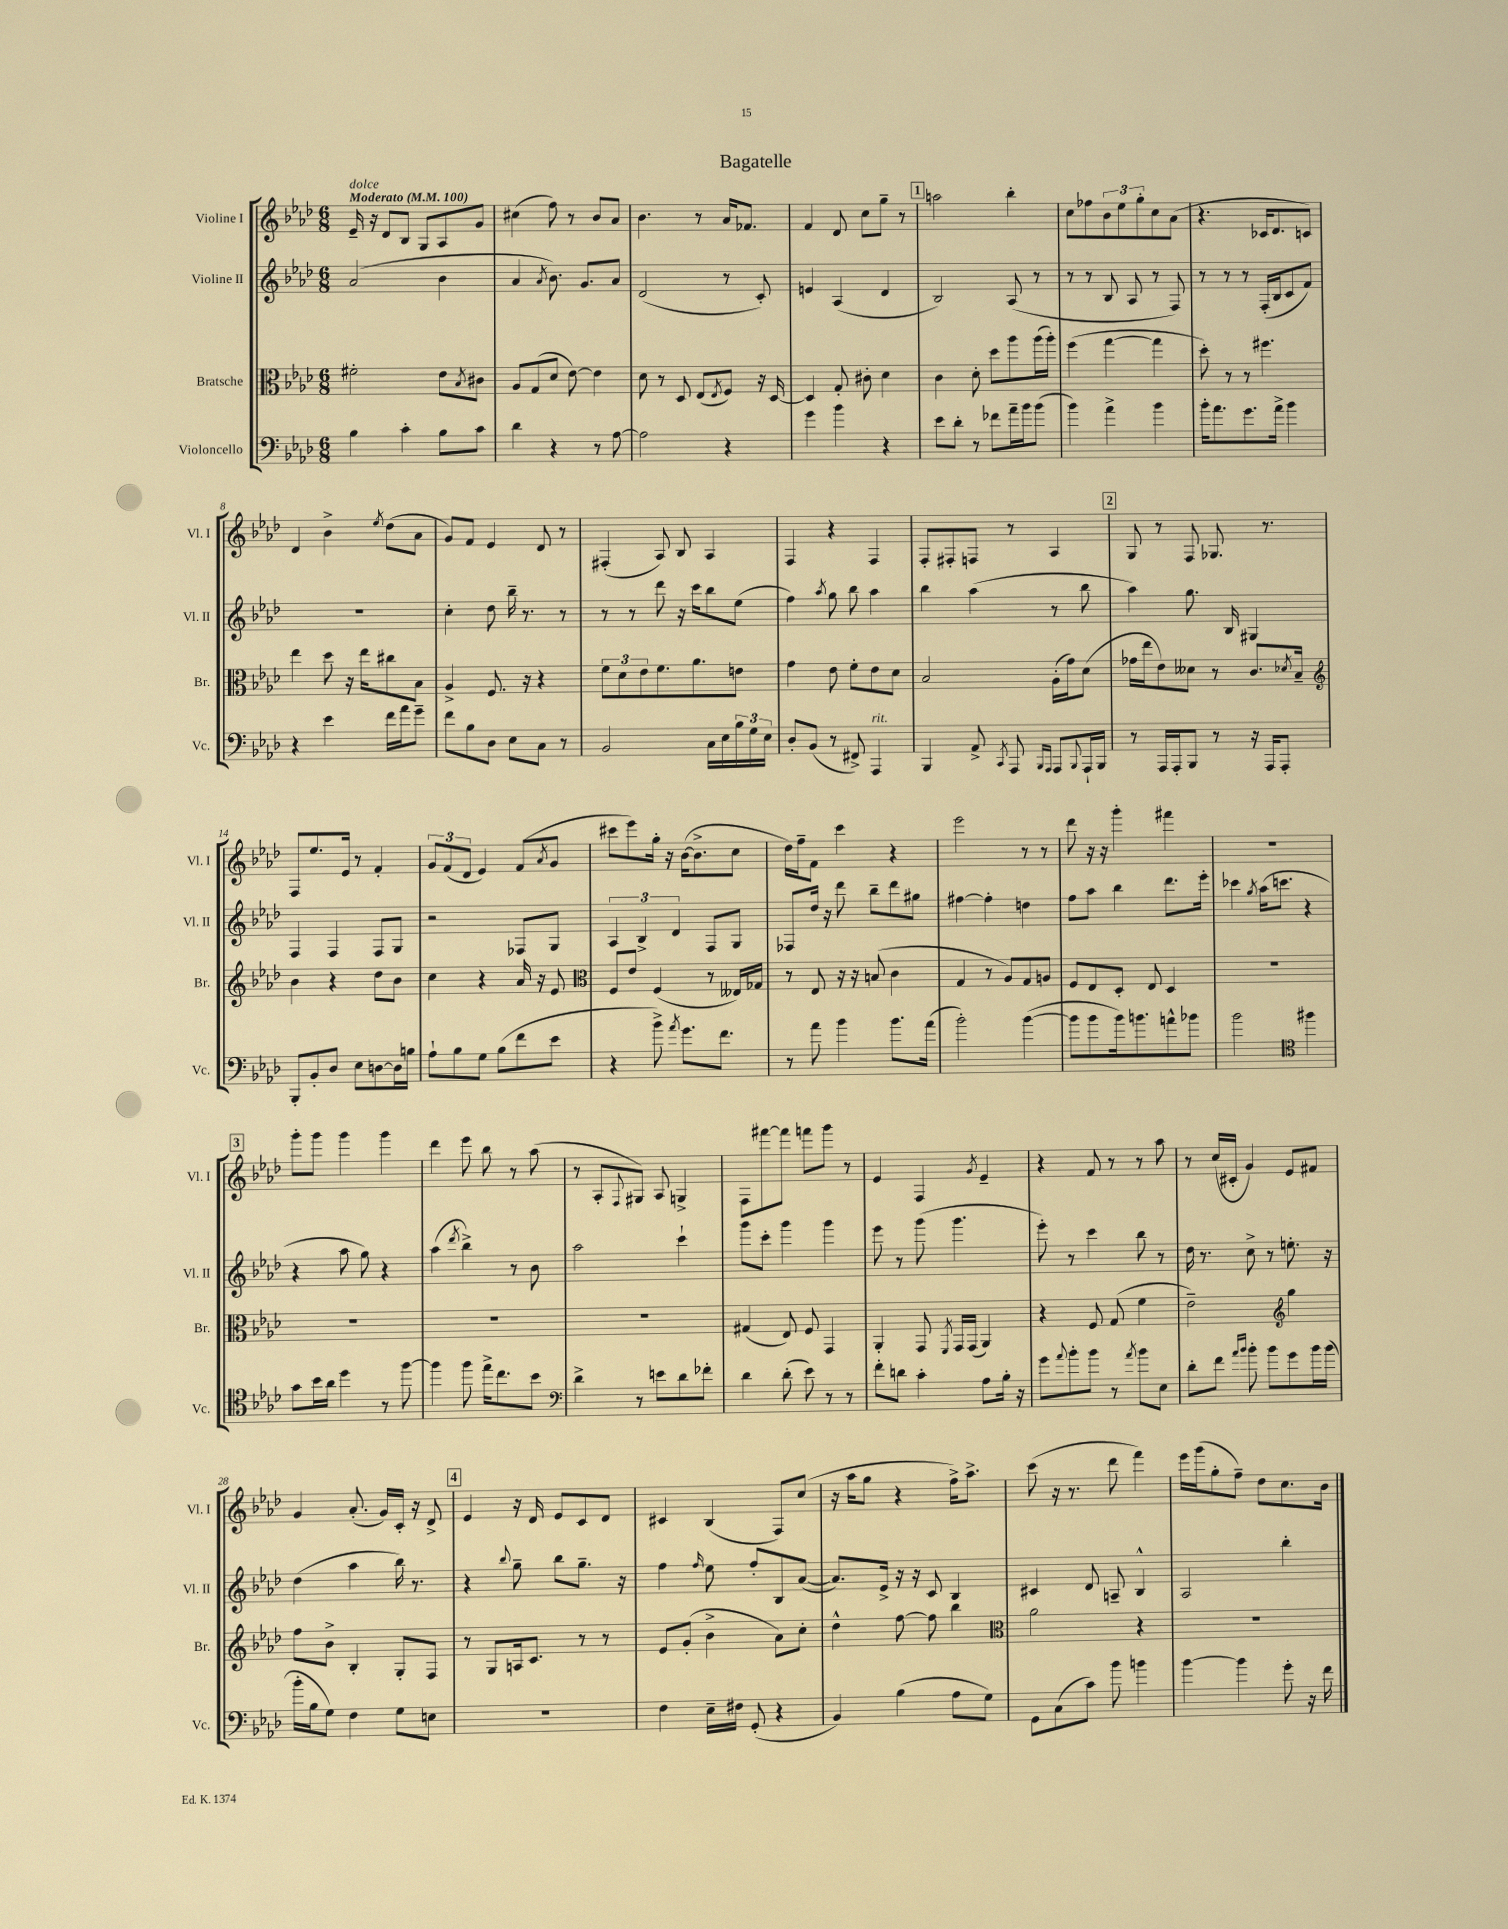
\header { title = "Bagatelle" }
<<
\new StaffGroup <<
\new Staff = "s0" \with { instrumentName = "Violine I" shortInstrumentName = "Vl. I" } {
    \clef treble \key aes \major \numericTimeSignature \time 6/8 \tempo "Moderato" 4 = 100
    ees'16--^\markup { \italic "dolce" } r16 des'8 bes8 g8 aes8 g'8 |
    cis''4( f''8) r8 bes'8 aes'8 |
    bes'4. r8 aes'16 fes'8. |
    f'4 des'8 c''8 g''8-- r8 |
    \mark \markup { \box "1" } a''2 bes''4-. |
    c''8 fes''8 \tuplet 3/2 { bes'8 ees''8 g''8-. } c''8 aes'8( |
    r4. ces'16 des'8. c'8) |
    des'4 bes'4-> \acciaccatura { ees''8 } des''8( aes'8 |
    g'8) f'8 ees'4 des'8 r8 |
    fis4-.( aes8) bes8 aes4 |
    f4 r4 f4 |
    f8-. fis8-. f8 r8 aes4 |
    \mark \markup { \box "2" } g8 r8 f8 ges8. r8. |
    f8 ees''8. ees'16 r8 f'4-. |
    \tuplet 3/2 { g'8 f'8( des'8 } ees'4) f'8( \acciaccatura { aes'8 } g'8 |
    cis'''8 ees'''8) g''16-. r16 bes'16~( bes'8.-> c''8 |
    des''16) f''16-- f'8 c'''4 r4 |
    ees'''2 r8 r8 |
    des'''8 r16 r16 g'''4-. fis'''4 |
    R2. |
    \mark \markup { \box "3" } g'''8-. g'''8 g'''4 g'''4 |
    des'''4 ees'''8 bes''8 r8 aes''8( |
    r8 aes8-. \appoggiatura { f8 } gis8) aes8 g4-> |
    f8 fis'''8~ fis'''8 f'''8 g'''8 r8 |
    ees'4 f4 \acciaccatura { g'8 } ees'4-- |
    r4 f'8 r8 r8 aes''8 |
    r8 c''16( cis'16-. g'4) ees'8 fis'8 |
    g'4 aes'8.-.( g'16) c'16-. r16 des'8-> |
    \mark \markup { \box "4" } ees'4 r16 des'16 ees'8 c'8 des'8 |
    cis'4 bes4( f8) c''8( |
    r16 aes''16 g''8 r4 f''16->) aes''8.-> |
    c'''8( r16 r8. des'''8 f'''4) |
    ees'''16 g'''16( g''8-. f''8--) des''8 c''8. bes'16 \bar "|." |
}
\new Staff = "s1" \with { instrumentName = "Violine II" shortInstrumentName = "Vl. II" } {
    \clef treble \key aes \major \numericTimeSignature \time 6/8
    aes'2( bes'4 |
    aes'4 \acciaccatura { aes'8 } bes'8.) g'8. aes'8 |
    des'2( r8 c'8-.) |
    e'4 aes4( des'4 |
    \mark \markup { \box "1" } bes2) aes8( r8 |
    r8 r8 bes8 aes8 r8 f8) |
    r8 r8 r8 f16-.( bes16 c'8 f'8) |
    R2. |
    c''4-. des''8 bes''16-- r8. r8 |
    r8 r8 des'''8 r16 c'''16 bes''8 ees''8( |
    f''4) \acciaccatura { aes''8 } g''8 bes''8 aes''4 |
    bes''4 aes''4( r8 bes''8 |
    \mark \markup { \box "2" } aes''4) g''8. bes16 gis4 |
    f4 f4 f8 g8 |
    r2 fes8 g8 |
    \tuplet 3/2 { aes4 bes4-> des'4 } f8 g8 |
    fes8 des''16 r16 des'''8 bes''8-- des'''8 gis''8 |
    fis''4~ fis''4-. d''4 |
    f''8 aes''8 bes''4 des'''8. ees'''16-. |
    ces'''4 \acciaccatura { g''8 } aes''16( c'''8. r4 |
    \mark \markup { \box "3" } r4 aes''8 g''8) r4 |
    aes''4( \acciaccatura { des'''8 } bes''4->) r8 bes'8 |
    aes''2 c'''4-! |
    g'''8 c'''8-. g'''4 g'''4 |
    ees'''8 r8 g'''8( g'''4. |
    ees'''8-.) r8 c'''4 bes''8 r8 |
    des''16 r8. c''8-> r8 e''8.-. r16 |
    des''4( aes''4 bes''16) r8. |
    \mark \markup { \box "4" } r4 \appoggiatura { bes''8 } g''8-- bes''8 g''8.-- r16 |
    f''4 \grace { f''16 } ees''8 f''8-. bes8 aes'8~( |
    aes'8.) ees'16-> r16 r16 c'8 bes4 |
    cis'4 des'8 a8-- bes4-^ |
    aes2 bes''4-. \bar "|." |
}
\new Staff = "s2" \with { instrumentName = "Bratsche" shortInstrumentName = "Br." } {
    \clef alto \key aes \major \numericTimeSignature \time 6/8
    fis'2-. ees'8 \acciaccatura { bes8 } cis'8 |
    aes8 g8( des'8 ees'8~) ees'4 |
    des'8 r8 des8 ees8( \acciaccatura { ees8 } f8) r16 des16~ |
    des4 g8-. cis'8-. des'4 |
    \mark \markup { \box "1" } c'4 des'8-. des''8 aes''8 aes''16( aes''16-.) |
    f''4( g''4~ g''4 |
    des''8-.) r8 r8 fis''4. |
    ees''4 des''8 r16 ees''16 cis''8 bes8 |
    aes4-> f8. r16 r4 |
    \tuplet 3/2 { f'8 des'8 ees'8 } f'8. aes'8. e'8 |
    g'4 ees'8 f'8-. ees'8 des'8 |
    bes2 aes16-.( g'16) des'8( |
    \mark \markup { \box "2" } ges'16 ees''16 ees'8) deses'8 r8 c'8. \acciaccatura { des'8 } bes16-- |
    \clef treble bes'4 r4 des''8 bes'8 |
    c''4 r4 aes'16 r16 ees'8 |
    \clef alto f8 ees'8 f4( r8 eeses16) ges16 |
    r8 ees8 r16 r16 b8( c'4 |
    g4 r8 aes8) g8 a8 |
    f8 ees8 des8-. ees8 des4 |
    R2. |
    \mark \markup { \box "3" } R2. |
    R2. |
    R2. |
    gis4( ees8) f8 g,4 |
    aes,4-. g,8 \acciaccatura { f,8 } g,16 g,16( aes,4) |
    r4 f8 g8( f'4 |
    ees'2--) \clef treble g''4 |
    f''8 bes'8-> bes4-. g8-. f8 |
    \mark \markup { \box "4" } r8 g8 a16 c'8. r8 r8 |
    ees'8 g'8-.( bes'4-> aes'8) c''8-. |
    des''4-^ f''8~ f''8 bes''4 |
    \clef alto aes'2 r4 |
    R2. \bar "|." |
}
\new Staff = "s3" \with { instrumentName = "Violoncello" shortInstrumentName = "Vc." } {
    \clef bass \key aes \major \numericTimeSignature \time 6/8
    bes4 c'4-. bes8 c'8 |
    des'4 r4 r8 aes8~ |
    aes2 r4 |
    g'4 bes'4 r4 |
    \mark \markup { \box "1" } ees'8 des'8-. r8 fes'8 aes'16-- bes'16 bes'8( |
    bes'4) aes'4-> bes'4 |
    bes'16-. aes'8. g'8. aes'16-> bes'4 |
    r4 ees'4 f'16 aes'16 g'8-- |
    f'8 bes8 des8 ees8 c8 r8 |
    bes,2 c16 ees16 \tuplet 3/2 { bes16 g16 ees16 } |
    des8-. bes,8( r8 fis,8->) aes,,4^\markup { \italic "rit." } |
    bes,,4 aes,8-> \acciaccatura { c,8 } aes,,8 \grace { bes,,16 aes,,16 } aes,,8 \appoggiatura { bes,,8 } aes,,16-! bes,,16 |
    \mark \markup { \box "2" } r8 aes,,16 aes,,16-. bes,,8 r8 r16 aes,,16 aes,,8-. |
    bes,,8-. bes,8-. des8 ees8 d8~ d16 b16 |
    aes8-! bes8 g8 bes8( f'8 ees'8 |
    r4 bes'8->) \acciaccatura { aes'8 } g'8. f'8. |
    r8 aes'8 bes'4 bes'8. aes'16( |
    bes'2-.) bes'4~( |
    bes'8 bes'8 bes'16) b'8. a'8-^ bes'8 |
    bes'2 \clef tenor fis''4 |
    \mark \markup { \box "3" } g'8 bes'16 aes'16 des''4 r8 f''8~ |
    f''4 f''8 ees''16-> c''8. bes'8 |
    \clef bass des'4-> r8 e'8 des'8 fes'8-. |
    des'4 des'8-.( ees'8) r8 r8 |
    f'8-. d'8 c'4-. aes8 bes16-. r16 |
    g'8 \appoggiatura { aes'8 } bes'8-. bes'8 r8 \acciaccatura { aes'8 } bes'8 ees8 |
    des'8-. f'8 \grace { aes'16 bes'16 } bes'8-. bes'8 g'8 bes'16 bes'16( |
    bes'16-. bes16 g8) f4 g8 e8 |
    \mark \markup { \box "4" } R2. |
    f4 ees16-- fis16 g,8-.( r4 |
    bes,4) bes4( aes8 g8) |
    g,8 c8( c'8) bes'8 b'4 |
    bes'4~ bes'4 g'8-. r16 f'16 \bar "|." |
}
>>
>>
